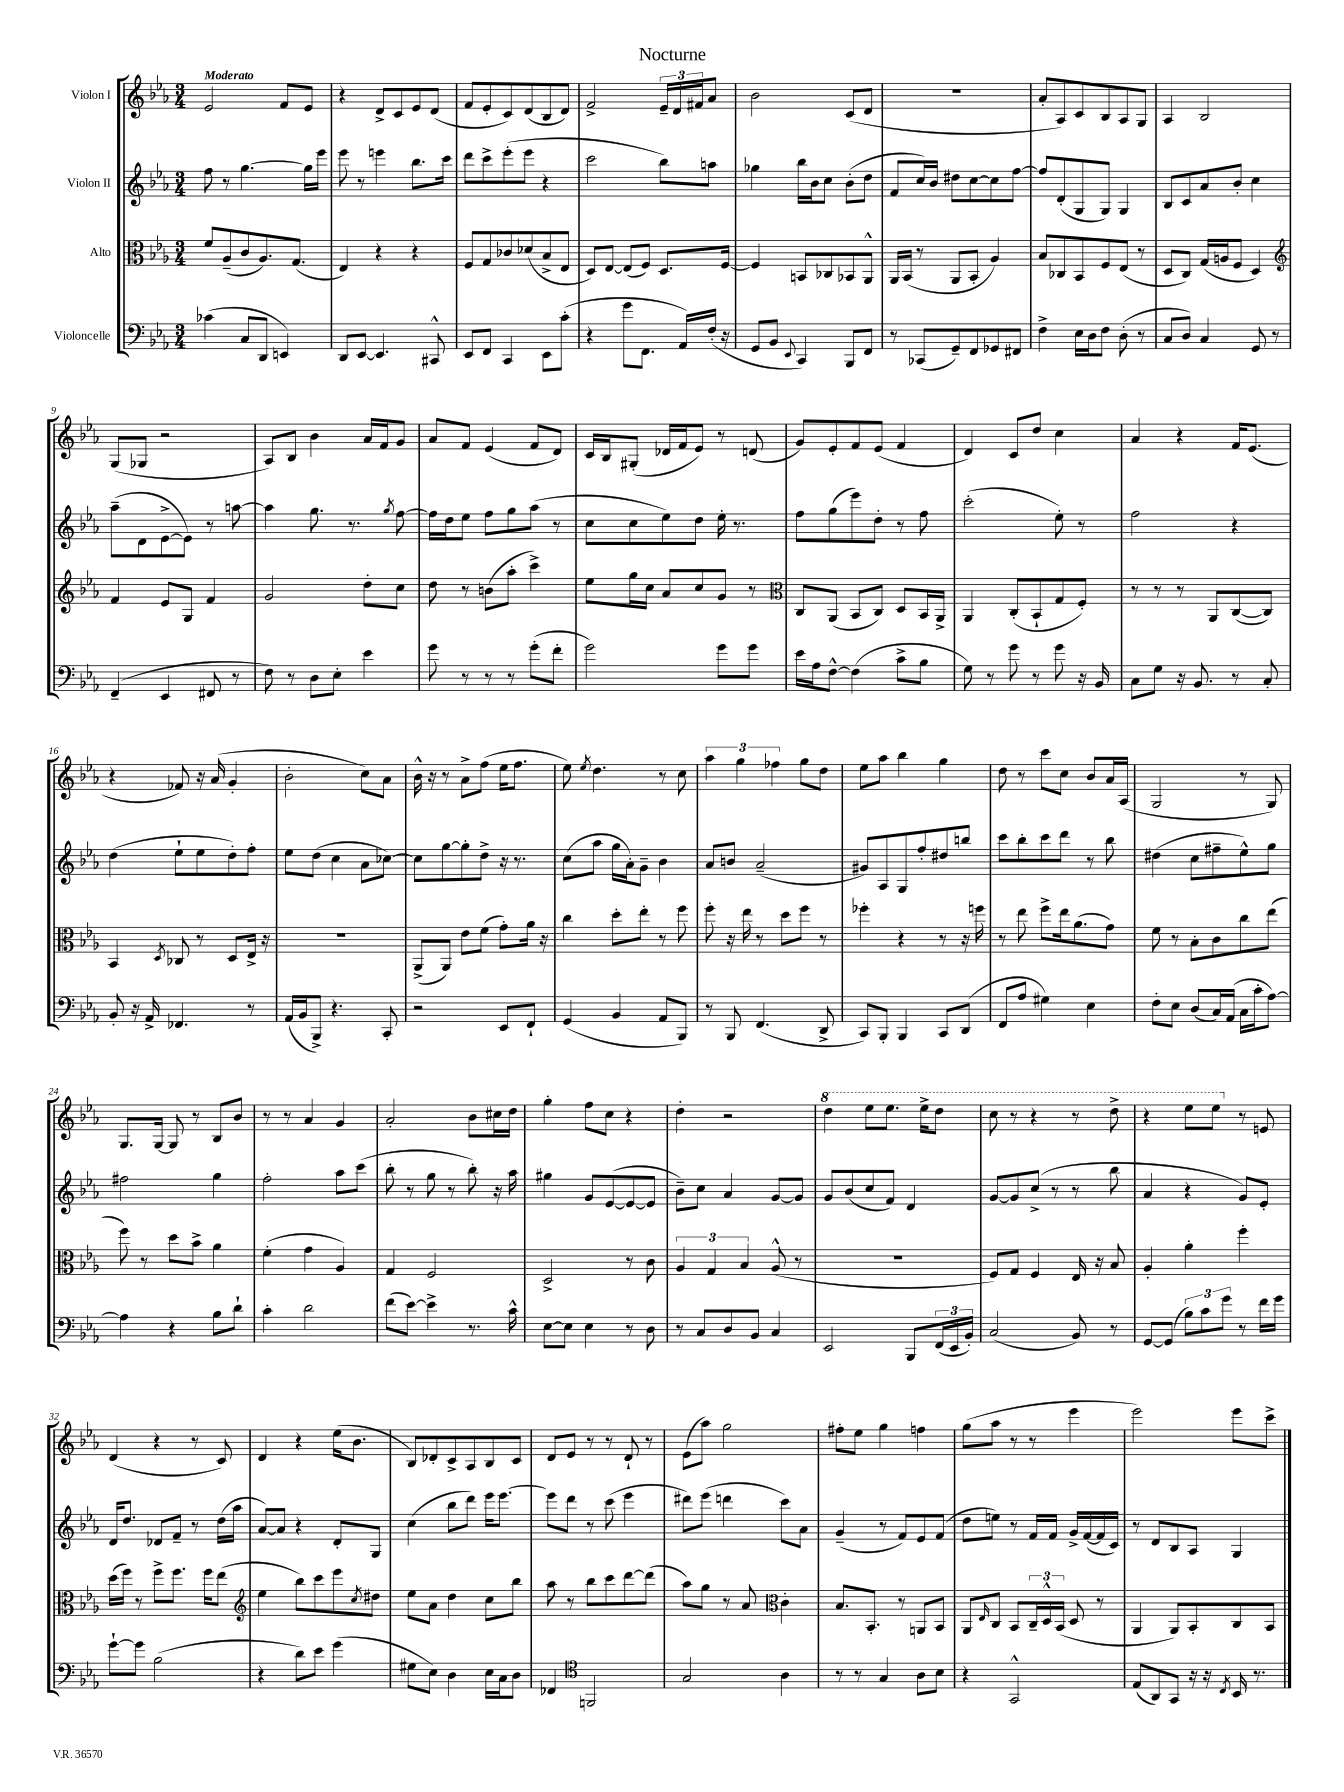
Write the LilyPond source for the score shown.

\header { title = "Nocturne" }
<<
\new StaffGroup <<
\new Staff = "s0" \with { instrumentName = "Violon I" } {
    \clef treble \key ees \major \numericTimeSignature \time 3/4 \tempo "Moderato"
    ees'2 f'8 ees'8 |
    r4 d'8-> c'8 ees'8 d'8( |
    f'8 ees'8-. c'8) d'8( bes8 d'8) |
    f'2-> \tuplet 3/2 { ees'16-- d'16 fis'16 } aes'8 |
    bes'2 c'8( d'8 |
    R2. |
    aes'8-. aes8) c'8 bes8 aes8 g8 |
    aes4 bes2 |
    g8( ges8 r2 |
    aes8) bes8 bes'4 aes'16 f'16 g'8 |
    aes'8 f'8 ees'4( f'8 d'8) |
    c'16 bes16 gis8-.( des'16 f'16 ees'8) r8 d'8( |
    g'8) ees'8-. f'8 ees'8( f'4 |
    d'4) c'8 d''8 c''4 |
    aes'4 r4 f'16 ees'8.( |
    r4 fes'8) r16 aes'16( g'4-. |
    bes'2-. c''8) aes'8 |
    bes'16-^ r16 r8 aes'8-> f''8( ees''16 f''8. |
    ees''8) \acciaccatura { ees''8 } d''4. r8 c''8 |
    \tuplet 3/2 { aes''4 g''4 fes''4 } g''8 d''8 |
    ees''8 aes''8 bes''4 g''4 |
    d''8 r8 c'''8 c''8 bes'8 aes'16 aes16( |
    g2 r8 g8) |
    g8. g16~ g8 r8 bes8 bes'8 |
    r8 r8 aes'4 g'4 |
    aes'2-. bes'8 cis''16 d''16 |
    g''4-. f''8 c''8 r4 |
    d''4-. r2 |
    \ottava #1 d'''4 ees'''8 ees'''8. ees'''16-> d'''8 |
    c'''8 r8 r4 r8 d'''8-> |
    r4 ees'''8 ees'''8 \ottava #0 r8 e'8 |
    d'4( r4 r8 c'8) |
    d'4 r4 ees''16( bes'8. |
    bes8) des'8-. c'8-> aes8 bes8 c'8 |
    d'8 ees'8 r8 r8 d'8-! r8 |
    ees'8( aes''8) g''2 |
    fis''8-. ees''8 g''4 f''4 |
    g''8( aes''8 r8 r8 ees'''4 |
    ees'''2) ees'''8 c'''8-> \bar "|." |
}
\new Staff = "s1" \with { instrumentName = "Violon II" } {
    \clef treble \key ees \major \numericTimeSignature \time 3/4
    f''8 r8 g''4.~ g''16 ees'''16 |
    ees'''8 r8 e'''4 bes''8. c'''16 |
    d'''8 c'''8-> ees'''8-.( ees'''8 r4 |
    c'''2 bes''8) a''8 |
    ges''4 bes''16 bes'16 c''8 bes'8-.( d''8 |
    f'8 c''16) bes'16 dis''8 c''8~ c''8 f''8~ |
    f''8 d'8-.( g8 g8) g4 |
    bes8 c'8 aes'8 bes'8-. c''4 |
    aes''8--( d'8 ees'8~-> ees'8) r8 a''8~ |
    a''4 g''8. r8. \acciaccatura { g''8 } f''8~ |
    f''16 d''16 ees''8 f''8 g''8 aes''8( r8 |
    c''8 c''8 ees''8) d''8 ees''16-. r8. |
    f''8 g''8( ees'''8) d''8-. r8 f''8 |
    c'''2-.( ees''8-.) r8 |
    f''2 r4 |
    d''4( ees''8-! ees''8 d''8-.) f''8-. |
    ees''8 d''8( c''4 aes'8 ces''8~) |
    ces''8 g''8~ g''8-. d''8-> r16 r8. |
    c''8( aes''8 g''16 aes'16-.) g'8-- bes'4 |
    aes'8 b'8 aes'2--( |
    gis'8) aes8 g8 f''8-. dis''8 b''8 |
    c'''8 bes''8-. c'''8 d'''8 r8 bes''8 |
    dis''4( c''8 fis''8-- ees''8-^) g''8 |
    fis''2 g''4 |
    f''2-. aes''8 c'''8( |
    bes''8-. r8 g''8 r8 bes''8-.) r16 aes''16 |
    gis''4 g'8 ees'8~( ees'8~ ees'8 |
    bes'8--) c''8 aes'4 g'8~ g'8 |
    g'8 bes'8( c''8 f'8) d'4 |
    g'8~ g'8 c''8->( r8 r8 bes''8 |
    aes'4 r4 g'8) ees'8-. |
    d'16 d''8. des'8 f'8-- r8 d''16( aes''16 |
    aes'8~) aes'8 r4 d'8-. g8 |
    c''4( bes''8 d'''8) ees'''16 ees'''8.~ |
    ees'''8 d'''8 r8 c'''8( ees'''4 |
    dis'''8) ees'''8( d'''4 c'''8) aes'8 |
    g'4--( r8 f'8) ees'8 f'8( |
    d''8 e''8) r8 f'16 f'16 g'16-> f'16~( f'16 c'16) |
    r8 d'8 bes8 aes8 g4 \bar "|." |
}
\new Staff = "s2" \with { instrumentName = "Alto" } {
    \clef alto \key ees \major \numericTimeSignature \time 3/4
    f'8 aes8--( c'8 aes8.) g8.( |
    ees4) r4 r4 |
    f8 g8 ces'8 des'8( bes8-> ees8 |
    d8) ees8~ ees8( f8) d8. f16~ |
    f4 b,8 ces8 bes,8 aes,8-^ |
    aes,16 bes,16( r8 aes,8 bes,8-. aes4) |
    bes8 ces8 bes,8 f8 ees8( r8 |
    d8 c8) g16( a16 f8 d4) |
    \clef treble f'4 ees'8 g8 f'4 |
    g'2 d''8-. c''8 |
    d''8 r8 b'8( aes''8-. c'''4->) |
    ees''8 g''16 c''16 aes'8 c''8 g'8 r8 |
    \clef alto c8 aes,8( bes,8 c8) d8 bes,16 aes,16-> |
    aes,4 c8-.( bes,8-! g8 f8-.) |
    r8 r8 r8 aes,8 c8~( c8) |
    bes,4 \acciaccatura { d8 } ces8 r8 d8 ees16-> r16 |
    R2. |
    aes,8->( aes,8) ees'8 f'8( g'8-.) aes'16 r16 |
    c''4 d''8-. ees''8-. r8 f''8 |
    f''8-. r16 ees''16 r8 d''8 f''8 r8 |
    fes''4-. r4 r8 r16 f''16 |
    r8 ees''8 f''8-> ees''16 aes'8.( g'8) |
    f'8 r8 bes8-. c'8 c''8 ees''8( |
    f''8) r8 d''8 bes'8-> aes'4 |
    f'4-.( g'4 aes4) |
    g4 f2 |
    d2-> r8 c'8 |
    \tuplet 3/2 { aes4 g4 bes4 } aes8-^( r8 |
    R2. |
    f8) g8 f4 ees16 r16 bes8 |
    aes4-. aes'4-. f''4-. |
    d''16( f''16) r8 f''8-> f''8. f''16 ees''8( |
    \clef treble ees''4 bes''8) c'''8 ees'''8 \acciaccatura { c''8 } dis''8 |
    ees''8 aes'8 d''4 c''8 bes''8 |
    aes''8 r8 bes''8 c'''8 d'''8~ d'''8( |
    aes''8) g''8 r8 aes'8 \clef alto c'4-. |
    bes8. bes,8.-. r8 a,8 bes,8 |
    aes,8 \grace { ees16 } c8 bes,8 \tuplet 3/2 { c16-- d16-^ bes,16( } d8 r8 |
    aes,4 aes,8) bes,8-. c8 bes,8 \bar "|." |
}
\new Staff = "s3" \with { instrumentName = "Violoncelle" } {
    \clef bass \key ees \major \numericTimeSignature \time 3/4
    ces'4( c8 d,8 e,4) |
    d,8 ees,8~ ees,4. cis,8-^ |
    ees,8 f,8 c,4 ees,8 c'8-.( |
    r4 g'8 f,8. aes,16) f16-.( r16 |
    g,8 bes,8 \appoggiatura { ees,8 } c,4) bes,,8 f,8 |
    r8 ces,8( g,8--) f,8 ges,8 fis,8 |
    f4-> ees16 d16 f8 d8-.( r8 |
    c8 d8) c4 g,8 r8 |
    f,4--( ees,4 fis,8 r8 |
    f8) r8 d8 ees8-. ees'4 |
    g'8 r8 r8 r8 g'8-.( f'8-. |
    g'2) g'8 g'8 |
    ees'16 aes16 f8~-^ f4( c'8-> bes8 |
    g8) r8 g'8 r8 g'8 r16 bes,16 |
    c8 g8 r16 bes,8. r8 c8-. |
    bes,8-. r16 aes,16-> fes,4. r8 |
    aes,16( bes,16 bes,,8->) r4. c,8-. |
    r2 ees,8 f,8-! |
    g,4( bes,4 aes,8 bes,,8) |
    r8 bes,,8 f,4.( d,8-> |
    c,8) bes,,8-. bes,,4 c,8 d,8( |
    f,8 aes8 gis4) ees4 |
    f8-. ees8 d8( c16) aes,16( c16 c'16-. aes8~) |
    aes4 r4 bes8 d'8-! |
    c'4-. d'2 |
    f'8( ees'8~) ees'4-> r8. c'16-^ |
    ees8~ ees8 ees4 r8 d8 |
    r8 c8 d8 bes,8 c4 |
    ees,2 bes,,8 \tuplet 3/2 { f,16( ees,16 bes,16-.) } |
    c2( bes,8) r8 |
    g,8~ g,8( \tuplet 3/2 { bes8) c'8 g'8 } r8 f'16 g'16 |
    g'8~-! g'8 bes2( |
    r4 d'8) ees'8 g'4( |
    gis8 ees8) d4 ees16 c16 d8 |
    fes,4 \clef tenor f,2 |
    g2 aes4 |
    r8 r8 g4 aes8 bes8 |
    r4 g,2-^ |
    ees8( aes,8) g,8 r16 r16 \acciaccatura { c8 } bes,16 r8. \bar "|." |
}
>>
>>
